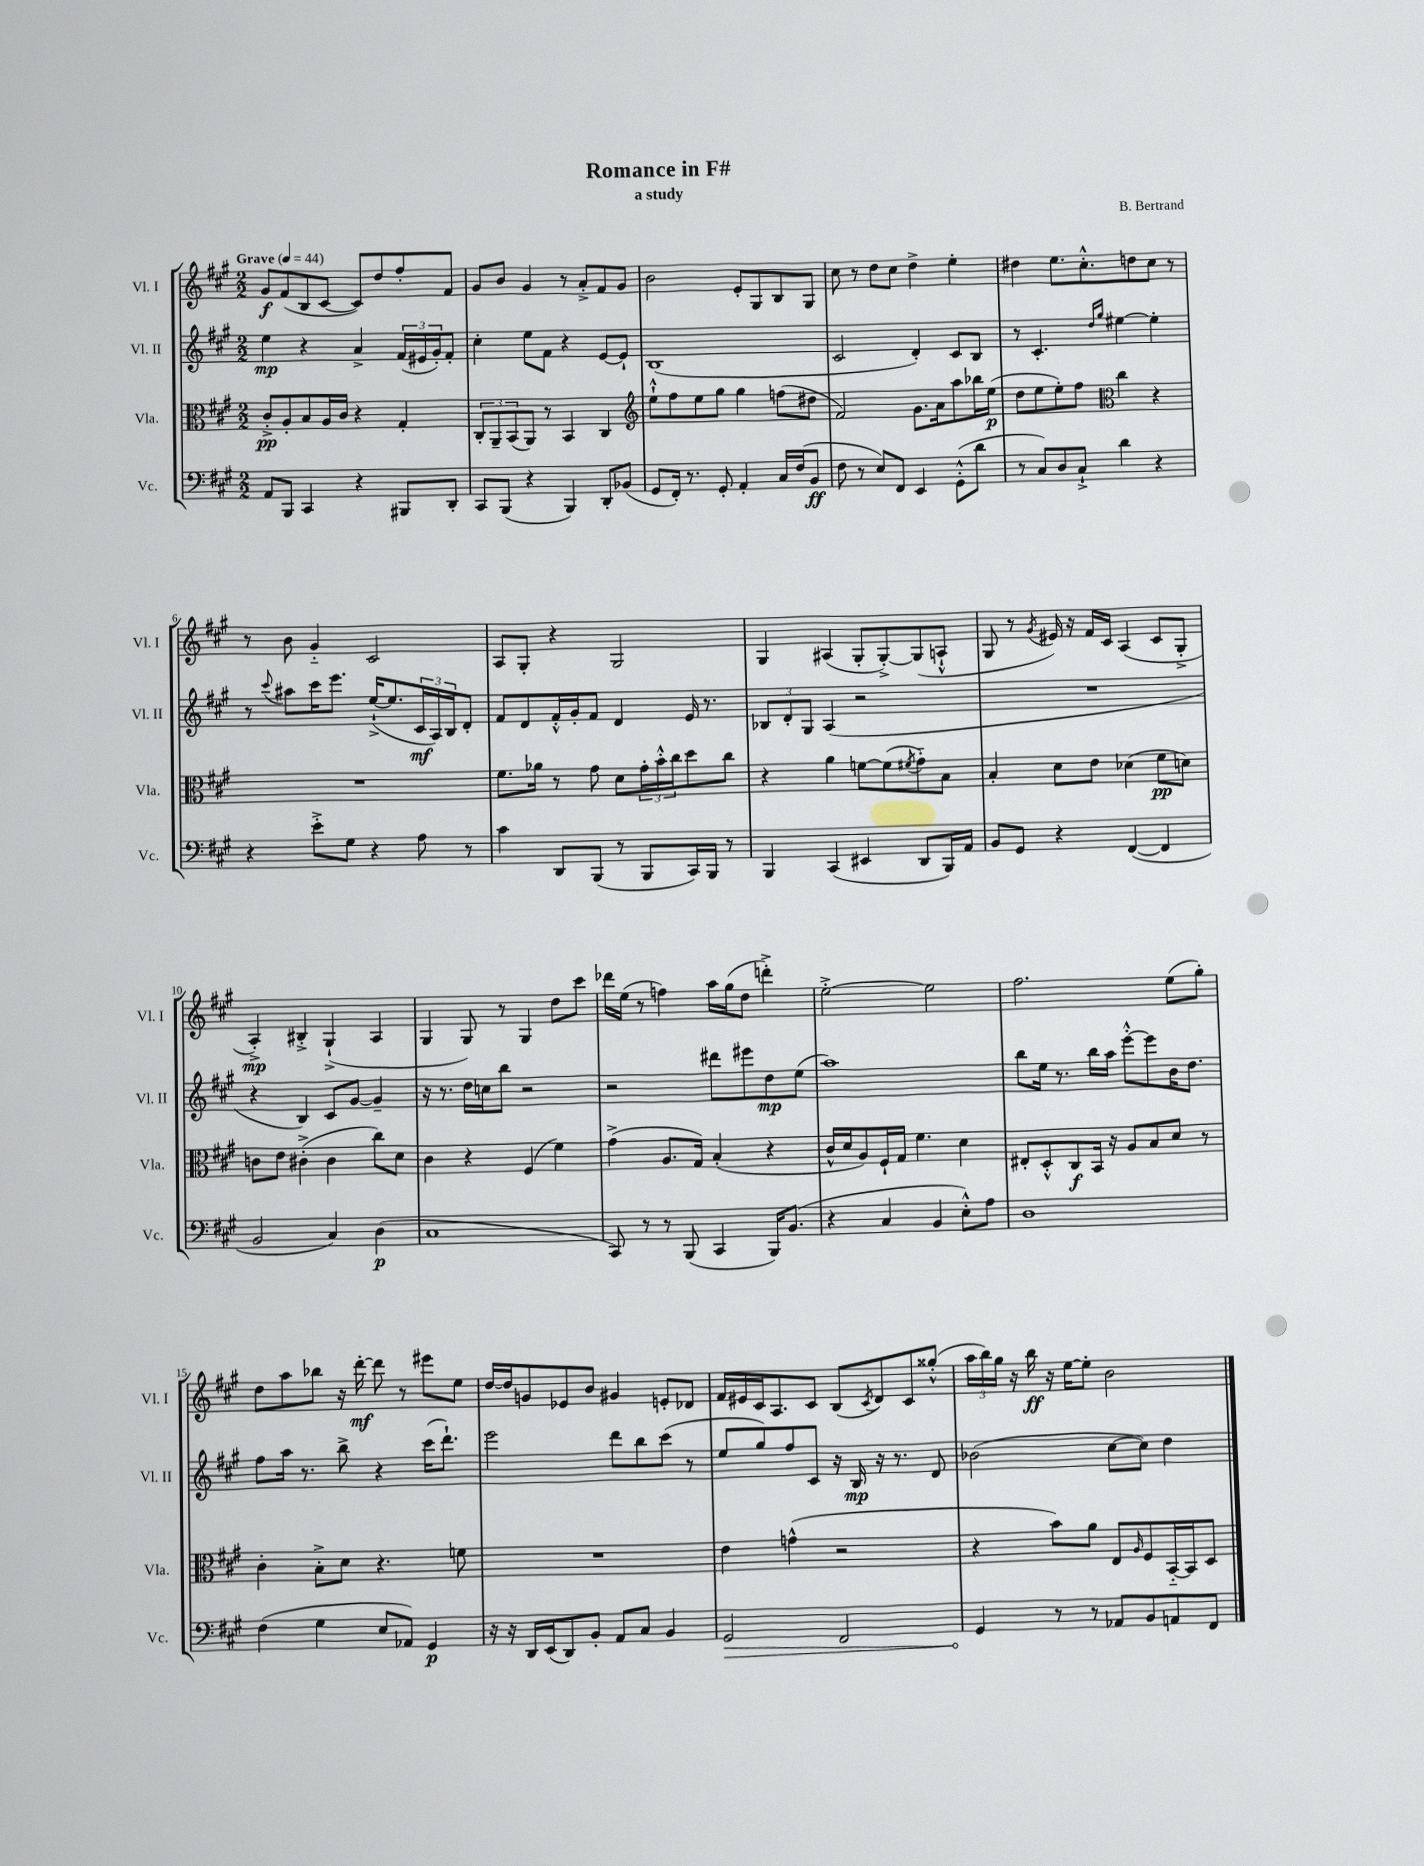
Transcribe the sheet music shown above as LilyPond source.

\header { title = "Romance in F#" composer = "B. Bertrand" subtitle = "a study" }
<<
\new StaffGroup <<
\new Staff = "s0" \with { instrumentName = "Vl. I" shortInstrumentName = "Vl. I" } {
    \clef treble \key a \major \numericTimeSignature \time 2/2 \tempo "Grave" 4 = 44
    gis'8\f fis'8( b8 cis'8~ cis'8) d''8 fis''8-. fis'8 |
    gis'8 b'8 gis'4 r8 a'8-.-> fis'8 gis'8 |
    b'2 e'8-. gis8 b8 gis8 |
    cis''8 r8 d''8 cis''8 d''4-> e''4-. |
    dis''4 e''8. cis''8.-.-^ d''8 cis''8 r8 |
    r8 b'8 gis'4-_ cis'2 |
    a8 gis8-. r4 gis2 |
    gis4 ais4( gis8-. gis8~-.->) gis8( a8-!-^ |
    gis8 r8 \acciaccatura { gis'8 } eis'16) r16 fis'16 cis'16 a4( cis'8 gis8-.-> |
    a4-.->\mp) bis4-.-> gis4-!->( a4 |
    gis4 gis8) r8 gis4 d''8 cis'''8 |
    des'''16 e''16( r8 f''4) a''16 gis''16( d''8 d'''4-.->) |
    e''2~-.-> e''2 |
    fis''2. e''8( gis''8-.) |
    d''8 a''8 bes''8 r16 d'''16~-.\mf d'''8 r8 eis'''8 e''8 |
    d''16~ d''16 g'8 ees'8 b'8 gis'4 e'8-. des'8 |
    fis'16 eis'16 cis'16 a8. cis'8 b8( \acciaccatura { cis'8 } d'8) cis'8 gisis''8-.-^( |
    \tuplet 3/2 { a''16 b''16) gis''16 } r16 b''16\ff r16 e''16~ e''8-. b'2 \bar "|." |
}
\new Staff = "s1" \with { instrumentName = "Vl. II" shortInstrumentName = "Vl. II" } {
    \clef treble \key a \major \numericTimeSignature \time 2/2
    e''4\mp r4 a'4-> \tuplet 3/2 { fis'16( eis'16 gis'16-.) } fis'8-. |
    cis''4-. e''8 fis'8 r4 e'8~ e'8-! |
    b1( |
    cis'2 d'4-.) cis'8 b8 |
    r8 cis'4.-. \grace { d''16 gis''16 } eis''4~ eis''4-. |
    r8 \appoggiatura { cis'''8 } ais''8 cis'''16 e'''8. e''16~-!->( e''8. \tuplet 3/2 { cis'16\mf a16) b16 } d'8-. |
    fis'8 d'8 fis'16-.-^ gis'16-. fis'8 d'4 e'16 r8. |
    \tuplet 3/2 { bes8 d'8-. gis8 } a4( r2 |
    R1 |
    r4 b4) cis'8 gis'8~ gis'4-- |
    r16 r8. d''16 c''16 b''8 r2 |
    r2 dis'''8 eis'''8 d''8\mp e''8( |
    a''1) |
    b''8 e''16 r8. b''16 a''16 e'''8~-.-^ e'''8 b'16 d''8. |
    fis''8 a''16 r8. b''8-> r4 cis'''16( d'''8.-!) |
    e'''2 d'''8 b''8 cis'''8( r8 |
    e''8 gis''8) fis''8 cis'8 r16 b16\mp r16 r8. d'8 |
    bes'2( cis''8~ cis''8) d''4 \bar "|." |
}
\new Staff = "s2" \with { instrumentName = "Vla." shortInstrumentName = "Vla." } {
    \clef alto \key a \major \numericTimeSignature \time 2/2
    cis'8-.->\pp a8-. b8 a16 cis'16 r4 gis4-. |
    \tuplet 3/2 { cis8-. a,8-- b,8( } a,8) r8 b,4 cis4 |
    \clef treble e''8-!-^ fis''8 e''8 gis''8 gis''4 f''8( dis''8 |
    fis'2) gis'8. a'16 a''8 bes''16 e''16\p( |
    d''8 e''8 e''8-.) fis''8 \clef alto cis''4 r4 |
    R1 |
    fis'8. aes'16 r8 gis'8 d'8 \tuplet 3/2 { gis'16-. b'16-.-^ cis''16 } d''8 cis''8 |
    r4 a'4 f'8~ f'8( \acciaccatura { fis'8 } gis'8-_) b8 |
    b4-. d'8 e'8 des'4( fis'8\pp d'8) |
    c'8 e'8 cis'4-.->( cis'4 cis''8) d'8 |
    cis'4 r4 fis4( fis'4) |
    gis'4->( a8. gis16) b4-.( r4 |
    cis'16-^ d'16 a8) fis16-! gis16 fis'4. d'4 |
    eis8-. d8-.-^ cis8\f b,16 r16 a8 b8 d'8 r8 |
    cis'4-. b8-.-> d'8 r4. f'8 |
    R1 |
    e'4 g'4-^( r2 |
    r4 b'8) a'8 e8 \grace { a16 } fis8 b,16~-_ b,16 d8 \bar "|." |
}
\new Staff = "s3" \with { instrumentName = "Vc." shortInstrumentName = "Vc." } {
    \clef bass \key a \major \numericTimeSignature \time 2/2
    a,8 b,,8 cis,4 r4 bis,,8 d,8-. |
    cis,8 b,,8( r4 b,,4) d,8-. bes,8( |
    gis,8 fis,16-.) r8. gis,8-. a,4-. cis16 fis16( b,8\ff |
    fis8 r8 e8) fis,8 e,4 gis,8-.-^( d'8 |
    r8 cis8) d8 cis8-!-> d'4 r4 |
    r4 e'8-.-> gis8 r4 a8 r8 |
    cis'4 d,8 b,,8( r8 b,,8 cis,16) b,,16 r8 |
    b,,4 cis,4( eis,4 d,8 b,,16) a,16 |
    b,8 gis,8 r4 fis,4~( fis,4 |
    b,2 cis4) d4\p( |
    cis1 |
    cis,8) r8 r8 b,,8( cis,4 b,,16) b,8.( |
    r4 cis4 b,4 e8-.-^) a8 |
    d1 |
    fis4( gis4 e8 aes,8) gis,4\p |
    r16 r16 d,16 e,16( d,8) b,8-. a,8 cis8 b,4 |
    \once \override Hairpin.circled-tip = ##t gis,2\> fis,2 |
    gis,4\! r8 r8 aes,8 b,8 a,8 fis,8 \bar "|." |
}
>>
>>
